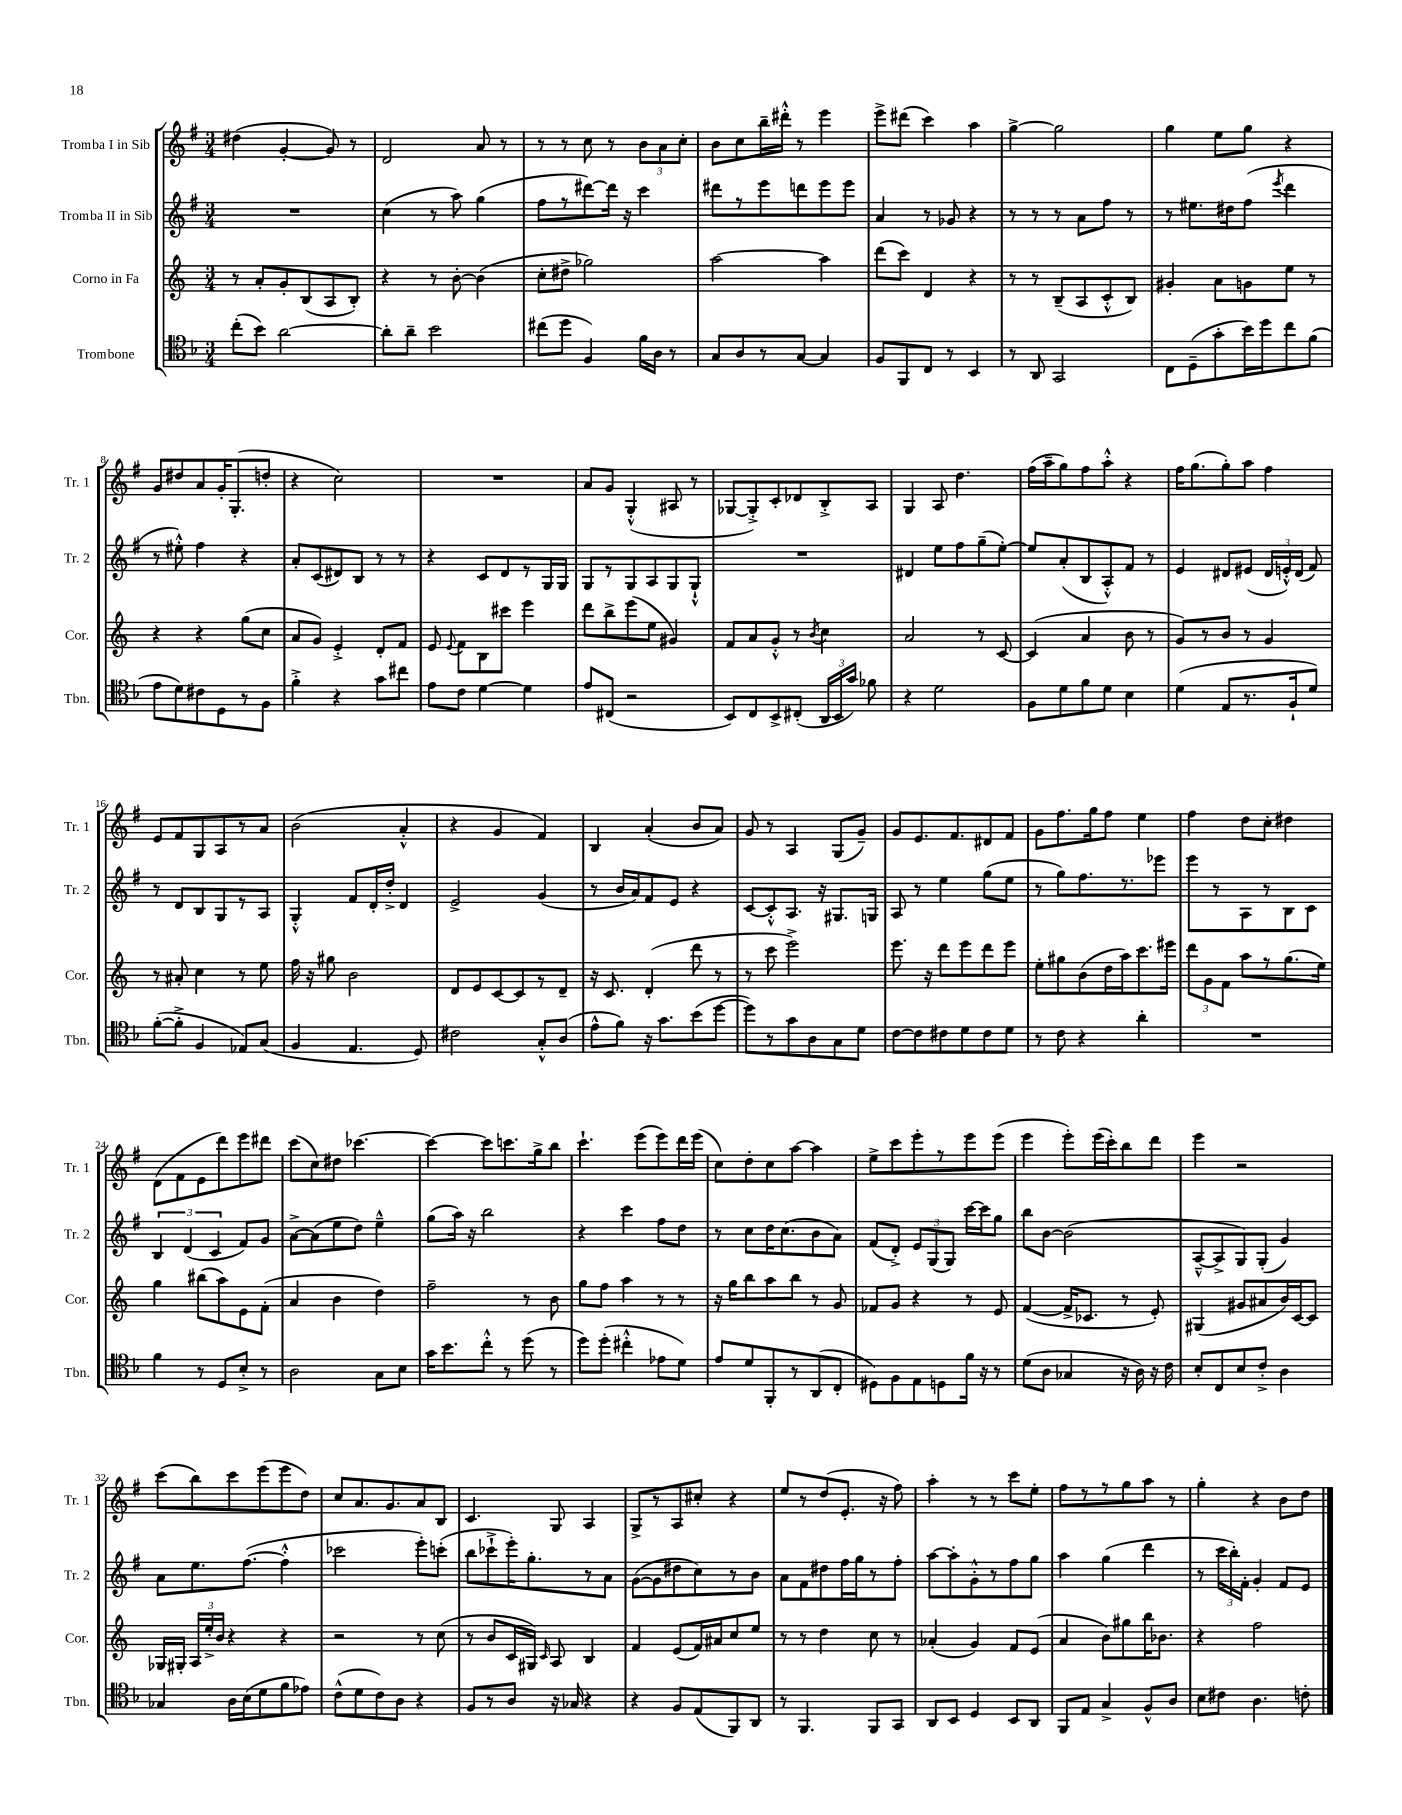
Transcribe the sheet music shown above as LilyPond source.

<<
\new StaffGroup <<
\new Staff = "s0" \with { instrumentName = "Tromba I in Sib" shortInstrumentName = "Tr. 1" } {
    \clef treble \key g \major \numericTimeSignature \time 3/4
    \autoBeamOff dis''4( g'4~-. g'8) r8 |
    d'2 a'8 r8 |
    r8 r8 c''8 r8 \tuplet 3/2 { b'8[ a'8 c''8]-. } |
    b'8[ c''8 b''16-- dis'''16]-.-^ r8 e'''4 |
    e'''8[-> dis'''8]( c'''4) a''4 |
    g''4~-> g''2 |
    g''4 e''8[ g''8] r4 |
    g'8[ dis''8 a'8 g'16-. g8.-.( d''8]-. |
    r4 c''2) |
    R2. |
    a'8[ g'8] g4-.-^( ais8 r8 |
    ges8[~ ges8-.->) c'8-. des'8 b8-.-> a8] |
    g4 a8 d''4. |
    fis''16[( a''16-- g''8) fis''8 a''8]-.-^ r4 |
    fis''16[ g''8.( g''8-.) a''8] fis''4 |
    e'8[ fis'8 g8 a8 r8 a'8] |
    b'2( a'4-.-^ |
    r4 g'4 fis'4) |
    b4 a'4-.( b'8[ a'8]) |
    g'8 r8 a4 g8[( g'8]--) |
    g'8[ e'8. fis'8. dis'8 fis'8] |
    g'8[ fis''8. g''16 fis''8] e''4 |
    fis''4 d''8[ c''8]-. dis''4 |
    d'8[( fis'8 e'8 d'''8) e'''8 dis'''8] |
    c'''8[( c''8) dis''8] ces'''4.~ |
    ces'''4~ ces'''8[ c'''8. g''16-> b''8] |
    c'''4.-! e'''8[( e'''8) d'''16 e'''16]( |
    c''8[) d''8-. c''8 a''8]~ a''4 |
    e''8[-> c'''8 e'''8-. r8 e'''8 e'''8]( |
    e'''4 e'''8[-.) e'''16( c'''16-.) b''8 d'''8] |
    e'''4 r2 |
    c'''8[( b''8) c'''8 e'''8( e'''8 d''8]) |
    c''8[ a'8. g'8. a'8 b8] |
    c'4. g8 a4 |
    g8[-> r8 a8 cis''8]-. r4 |
    e''8[ r8 d''8( e'8.]-. r16 fis''8) |
    a''4-. r8 r8 c'''8[ e''8]-. |
    fis''8[ r8 r8 g''8 a''8] r8 |
    g''4-. r4 b'8[ d''8] \bar "|." |
}
\new Staff = "s1" \with { instrumentName = "Tromba II in Sib" shortInstrumentName = "Tr. 2" } {
    \clef treble \key g \major \numericTimeSignature \time 3/4
    \autoBeamOff R2. |
    c''4( r8 a''8) g''4( |
    fis''8[ r8 dis'''8~) dis'''16] r16 c'''4 |
    dis'''8[ r8 e'''8 d'''8 e'''8 e'''8] |
    a'4 r8 ges'8 r4 |
    r8 r8 r8 a'8[ fis''8] r8 |
    r8 eis''8.[ dis''16 fis''8]( \acciaccatura { e'''8 } d'''4 |
    r8 eis''8-.-^) fis''4 r4 |
    a'8[-. c'8( dis'8) b8] r8 r8 |
    r4 c'8[ d'8 r8 g16 g16] |
    g8[ r8 g8 a8 g8 g8]-!-^ |
    R2. |
    dis'4 e''8[ fis''8 g''8--( e''8]~-.) |
    e''8[ a'8-.( b8 a8-.-^) fis'8] r8 |
    e'4 dis'8[ eis'8]( \tuplet 3/2 { dis'16[ e'16-.-^) dis'16]( } fis'8) |
    r8 d'8[ b8 g8 r8 a8] |
    g4-.-^ fis'8[ d'16-. d''16]-.-> d'4 |
    e'2-> g'4( |
    r8 b'16[ a'16) fis'8 e'8] r4 |
    c'8[~ c'8-.-^ a8.] r16 gis8.[ g16] |
    a8 r8 e''4 g''8[( e''8] |
    r8 g''8[) fis''8. r8. ees'''8] |
    e'''8[ r8 a8 r8 b8 c'8] |
    \tuplet 3/2 { b4 d'4( c'4 } fis'8[) g'8] |
    a'8[~-> a'8( e''8 d''8]) e''4---^ |
    g''8[( a''16]) r16 b''2 |
    r4 c'''4 fis''8[ d''8] |
    r8 c''8[ d''16 c''8.( b'8 a'8]) |
    fis'8[( d'8]-.->) \tuplet 3/2 { e'8[ g8( g8]) } c'''16[~ c'''16 g''8] |
    b''8[ b'8]~ b'2( |
    a8[~---^ a8-> g8) g8]-.( g'4) |
    a'8[ e''8. fis''8.]~( fis''4-.-^ |
    ces'''2 e'''8[-.) c'''8]-.( |
    b''8[ ces'''8-!-> e'''16-.) g''8.-. r8 a'8] |
    g'8[~( g'8 dis''8 c''8) r8 b'8] |
    a'8[ fis'8 dis''8 fis''16 g''16 r8 fis''8]-. |
    a''8[~ a''8-. g'8-.-^ r8 fis''8 g''8] |
    a''4 g''4( d'''4 |
    r8 \tuplet 3/2 { c'''16[ b''16-.) fis'16]-. } g'4-. fis'8[ e'8] \bar "|." |
}
\new Staff = "s2" \with { instrumentName = "Corno in Fa" shortInstrumentName = "Cor." } {
    \clef treble \key c \major \numericTimeSignature \time 3/4
    \autoBeamOff r8 a'8[-. g'8-. b8( a8 b8]-.) |
    r4 r8 b'8~-. b'4( |
    c''8[-. dis''8]-> ges''2) |
    a''2~ a''4 |
    d'''8[( c'''8]) d'4 r4 |
    r8 r8 b8[--( a8 c'8-.-^ b8]) |
    gis'4-. a'8[ g'8 e''8] r8 |
    r4 r4 g''8[( c''8] |
    a'8[ g'8]) e'4-.-> d'8[-. f'8] |
    e'8 \appoggiatura { e'8 } f'8[ b8 cis'''8] e'''4 |
    d'''8[ b''8-> e'''8( e''8] gis'4) |
    f'8[ a'8 g'8]-.-^ r8 \acciaccatura { b'8 } c''4 |
    a'2 r8 c'8~ |
    c'4( a'4 b'8 r8 |
    g'8[) r8 b'8] r8 g'4 |
    r8 ais'8-. c''4 r8 e''8 |
    f''16 r16 gis''8 b'2 |
    d'8[ e'8 c'8~ c'8 r8 d'8]-- |
    r16 c'8. d'4-.( d'''8 r8 |
    r8 c'''8 e'''2->) |
    e'''8. r16 d'''8[ e'''8 d'''8 e'''8] |
    e''8[-. gis''8 b'8( d''16 a''16) c'''8. eis'''16] |
    \tuplet 3/2 { d'''8[ g'8 f'8] } a''8[ r8 g''8.( e''16]) |
    g''4 bis''8[( a''8) e'8 f'8]-.( |
    a'4 b'4 d''4) |
    f''2-- r8 b'8 |
    g''8[ f''8] a''4 r8 r8 |
    r16 g''16[ b''8 a''8 b''8] r8 g'8 |
    fes'8[ g'8] r4 r8 e'8 |
    f'4~( f'16[-> ces'8.] r8 e'8-.) |
    gis4( gis'8[ ais'8 b'16) c'16~ c'8] |
    ges16[ gis16]-. \tuplet 3/2 { a16[ e''16-.-> b'16] } r4 r4 |
    r2 r8 c''8( |
    r8 b'8[ c'16 gis16]) \grace { c'16 } a8 b4 |
    f'4 e'8[( f'16) ais'16 c''8 e''8] |
    r8 r8 d''4 c''8 r8 |
    aes'4-.( g'4) f'8[ e'8]( |
    a'4 b'8[) gis''8 b''16 bes'8.] |
    r4 f''2 \bar "|." |
}
\new Staff = "s3" \with { instrumentName = "Trombone" shortInstrumentName = "Tbn." } {
    \clef tenor \key f \major \numericTimeSignature \time 3/4
    \autoBeamOff c''8[-.( bes'8]) a'2~ |
    a'8[-. a'8]-- bes'2 |
    cis''8[( d''8] f4) f'16[ a16] r8 |
    g8[ a8 r8 g8]~ g4 |
    f8[ f,8 c8] r8 bes,4 |
    r8 a,8 g,2 |
    c8[ d8--( g'8-. bes'16) d''16 c''8 f'8]( |
    e'8[ d'8) cis'8 d8 r8 f8] |
    f'4-.-> r4 g'8[ cis''8] |
    e'8[ c'8] d'4~ d'4 |
    e'8[ cis8]( r2 |
    bes,8[) c8 bes,8-> cis8]-.( \tuplet 3/2 { a,16[ bes,16 g'16]) } fes'8 |
    r4 d'2 |
    f8[ d'8 f'8 d'8] bes4 |
    d'4( e8[ r8. f16-! d'8]) |
    f'8[~-.( f'8]-.-> f4 ees8[) g8]( |
    f4 e4. d8) |
    cis'2 g8[-.-^ a8]( |
    e'8[-^ f'8]) r16 g'8.[ bes'8( d''8]~ |
    d''8[) r8 g'8 a8 g8 d'8] |
    c'8[~ c'8 cis'8 d'8 cis'8 d'8] |
    r8 c'8 r4 a'4-. |
    R2. |
    f'4 r8 d8[ bes8]-.-> r8 |
    a2 g8[ bes8] |
    g'16[ bes'8. c''8]-.-^ r8 d''8( r8 |
    d''8[) d''8]-.( cis''4-.-^ ees'8[ d'8]) |
    e'8[ d'8 f,8-. r8 a,8( c8]-. |
    dis8[) f8 e8 d8 f'16] r16 r8 |
    d'8[( a8] ges4 r16 a16) r16 c'16 |
    bes8[-. c8 bes8 c'8]-.-> a4 |
    ges4 a16[ bes16( d'8 f'8 ees'8]) |
    c'8[-^( d'8 c'8) a8] r4 |
    f8[ r8 a8] r16 ges16 r4 |
    r4 f8[ e8( f,8) a,8] |
    r8 f,4. f,8[ g,8] |
    a,8[ bes,8] d4 bes,8[ a,8] |
    f,8[ e8] g4-> f8[-^ a8] |
    bes8[ cis'8] a4. c'8-. \bar "|." |
}
>>
>>
